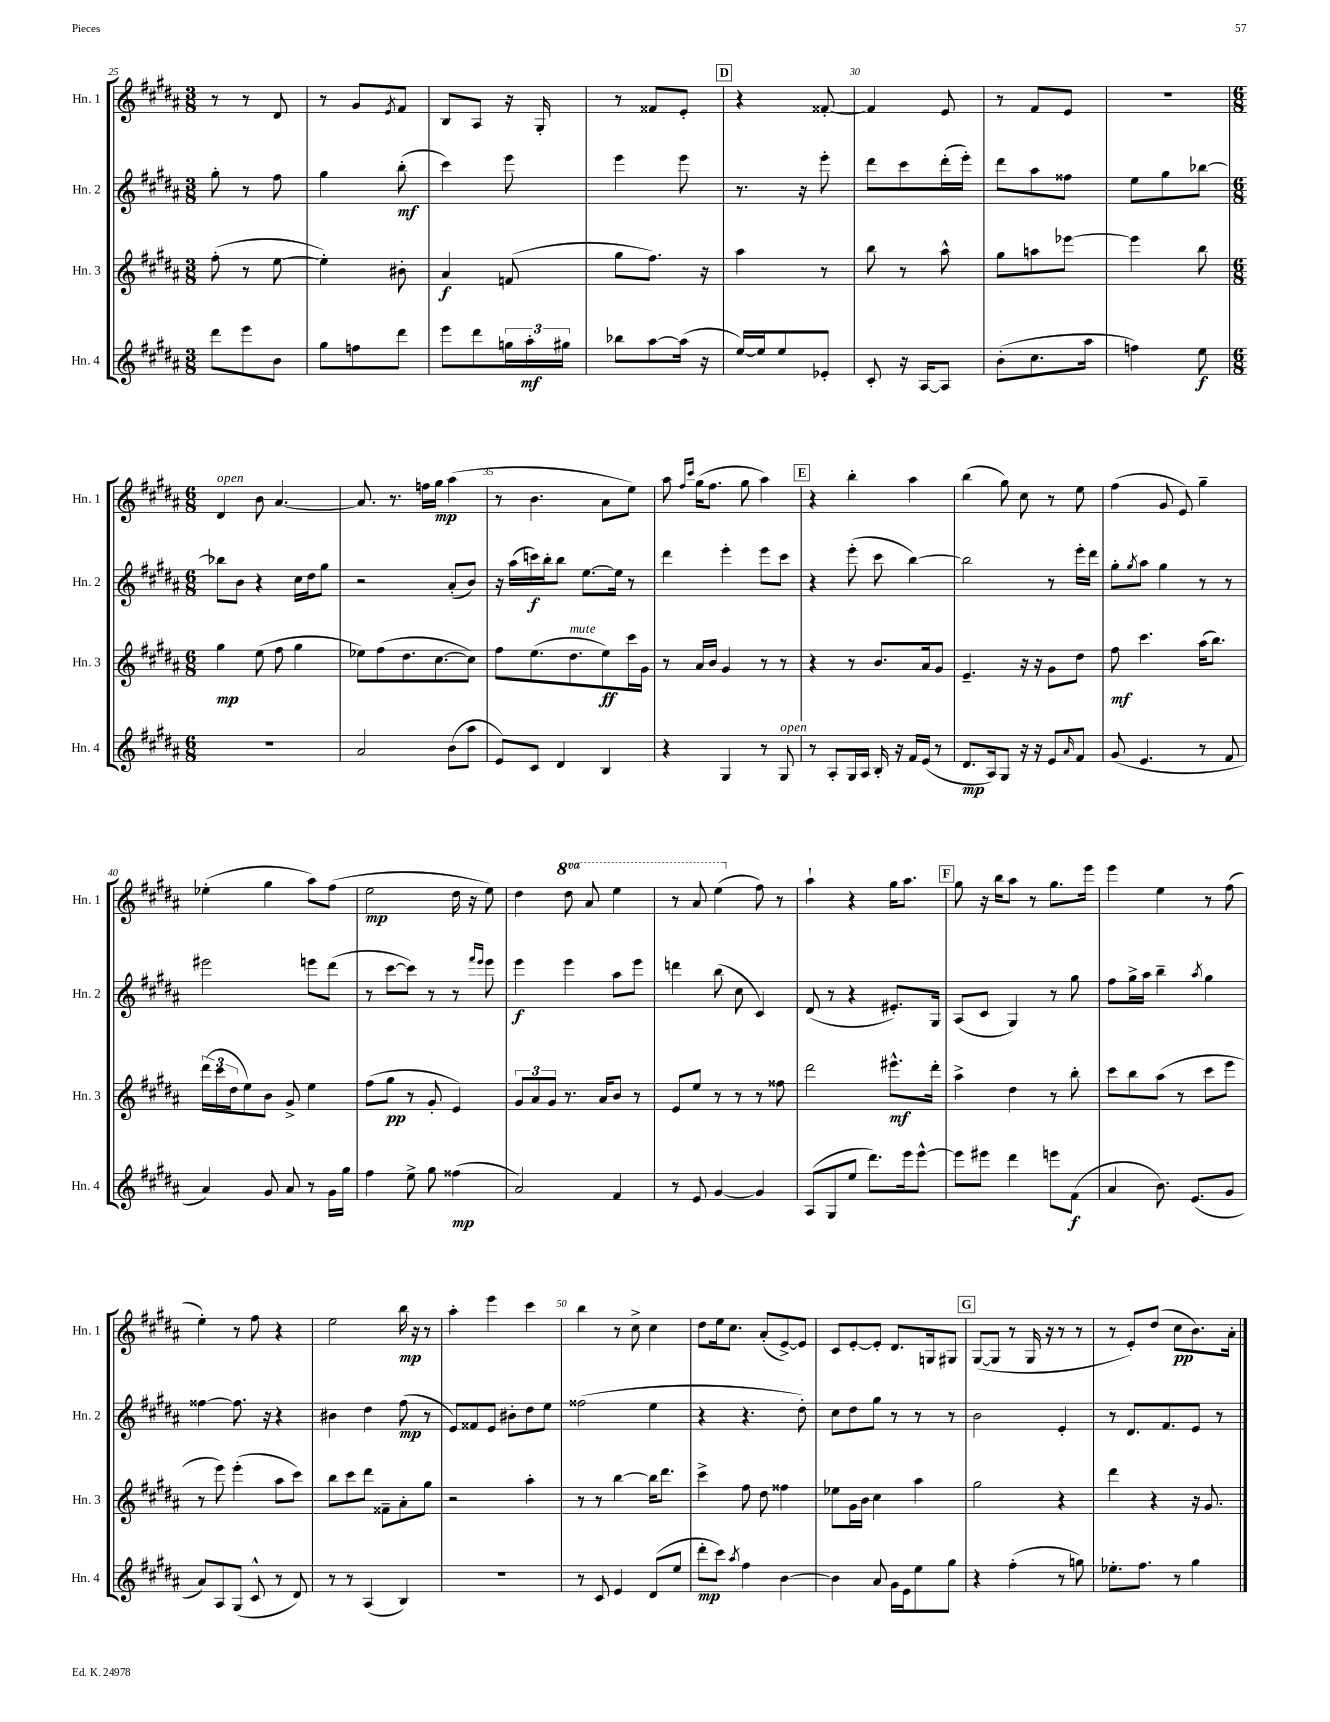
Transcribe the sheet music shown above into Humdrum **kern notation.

**kern	**dynam	**kern	**dynam	**kern	**dynam	**kern	**dynam
*part4	*part4	*part3	*part3	*part2	*part2	*part1	*part1
*staff4	*staff4	*staff3	*staff3	*staff2	*staff2	*staff1	*staff1
*I"Hn. 4	*	*I"Hn. 3	*	*I"Hn. 2	*	*I"Hn. 1	*
*I'Hn. 4	*	*I'Hn. 3	*	*I'Hn. 2	*	*I'Hn. 1	*
*clefG2	*	*clefG2	*	*clefG2	*	*clefG2	*
*k[f#c#g#d#a#]	*	*k[f#c#g#d#a#]	*	*k[f#c#g#d#a#]	*	*k[f#c#g#d#a#]	*
*M3/8	*	*M3/8	*	*M3/8	*	*M3/8	*
=25	=25	=25	=25	=25	=25	=25	=25
8ddd#\L	.	(8ff#'\	.	8gg#'\	.	8r	.
8eee\	.	8r	.	8r	.	8r	.
8b\J	.	[8ee\	.	8ff#\	.	8d#/	.
=26	=26	=26	=26	=26	=26	=26	=26
8gg#\L	.	4ee'\])	.	4gg#\	.	8r	.
8ffn\	.	.	.	.	.	8g#/L	.
.	.	.	.	.	.	8qe/	.
8ddd#\J	.	8b#X'\	.	(8bb'\	mf	8f#/J	.
=27	=27	=27	=27	=27	=27	=27	=27
8eee\L	.	4a#/	f	4ccc#\)	.	8B/L	.
8ddd#\	.	.	.	.	.	8A#/J	.
24ggn\L	.	(8fn/	.	8eee\	.	16r	.
24aa#'\	mf	.	.	.	.	.	.
.	.	.	.	.	.	16G#'/	.
24gg#X\JJ	.	.	.	.	.	.	.
=28	=28	=28	=28	=28	=28	=28	=28
8bb-X\L	.	8gg#\L	.	4eee\	.	8r	.
[8aa#\	.	8.ff#\J)	.	.	.	8f##X/L	.
(16aa#\Jk]	.	.	.	8eee\	.	8e'/J	.
16r	.	16r	.	.	.	.	.
!!LO:REH:place=s1:t=D
=29	=29	=29	=29	=29	=29	=29	=29
[16ee/LL)	.	4aa#\	.	8.r	.	4r	.
16ee/J]	.	.	.	.	.	.	.
8ee/	.	.	.	.	.	.	.
.	.	.	.	16r	.	.	.
8e-X'/J	.	8r	.	8eee'\	.	[8f##X'/	.
=30	=30	=30	=30	=30	=30	=30	=30
8c#'/	.	8bb\	.	8ddd#\L	.	4f##/]	.
16r	.	8r	.	8ccc#\	.	.	.
[16A#/KL	.	.	.	.	.	.	.
8A#/J]	.	8aa#^^\	.	(16ddd#'\L	.	8e/	.
.	.	.	.	16eee'\JJ)	.	.	.
=31	=31	=31	=31	=31	=31	=31	=31
(8b'\L	.	8gg#\L	.	8ddd#\L	.	8r	.
8.cc#\	.	8aan\	.	8aa#\	.	8f#/L	.
.	.	[8eee-X\J	.	8ff##X\J	.	8e/J	.
16aa#\Jk	.	.	.	.	.	.	.
=32	=32	=32	=32	=32	=32	=32	=32
4ffn\)	.	4eee-\]	.	8ee\L	.	4.r	.
.	.	.	.	8gg#\	.	.	.
8ee\	f	8bb\	.	[8bb-X\J	.	.	.
!!LO:LB:g=z
=33	=33	=33	=33	=33	=33	=33	=33
*M6/8	*	*M6/8	*	*M6/8	*	*M6/8	*
!	!	!	!	!	!	!LO:TX:a:i:t=open	!
2.r	.	4gg#\	mp	8bb-X\L]	.	4d#/	.
.	.	.	.	8b\J	.	.	.
.	.	(8ee\	.	4r	.	8b\	.
.	.	8ff#\	.	.	.	[4.a#/	.
.	.	4gg#\	.	16cc#\LL	.	.	.
.	.	.	.	16dd#\J	.	.	.
.	.	.	.	8gg#\J	.	.	.
=34	=34	=34	=34	=34	=34	=34	=34
2a#/	.	8ee-X\L)	.	2r	.	8.a#/]	.
.	.	(8ff#\	.	.	.	.	.
.	.	.	.	.	.	8.r	.
.	.	8.dd#\	.	.	.	.	.
.	.	.	.	.	.	16ffn\LL	.
.	.	[8.cc#\	.	.	.	16gg#\JJ	mp
(8b\L	.	.	.	(8a#'/L	.	(4aa#\	.
8aa#\J	.	8cc#\J])	.	8b/J)	.	.	.
=35	=35	=35	=35	=35	=35	=35	=35
8e/L)	.	8ff#\L	.	16r	.	8r	.
.	.	.	.	(16aa#\LL	.	.	.
8c#/J	.	(8.ee\	.	16cccn\)	f	4.b\	.
.	.	.	.	16bb'\J	.	.	.
4d#/	.	.	.	8bb\J	.	.	.
!	!	!LO:TX:a:i:t=mute	!	!	!	!	!
.	.	8.dd#\	.	.	.	.	.
.	.	.	.	[8.ee\L	.	.	.
4B/	.	8ee\)	ff	.	.	8a#\L	.
.	.	.	.	16ee\Jk]	.	.	.
.	.	16ccc#\L	.	8r	.	8ee\J)	.
.	.	16g#\JJ	.	.	.	.	.
=36	=36	=36	=36	=36	=36	=36	=36
4r	.	8r	.	4ddd#\	.	8aa#\	.
.	.	.	.	.	.	16qqff#/LL	.
.	.	.	.	.	.	16qqccc#/JJ	.
.	.	16a#/LL	.	.	.	(16gg#\KL	.
.	.	16b/JJ	.	.	.	8.ff#\J	.
4G#/	.	4g#/	.	4eee'\	.	.	.
.	.	.	.	.	.	8gg#\	.
8r	.	8r	.	8eee\L	.	4aa#\)	.
!LO:TX:a:i:t=open	!	!	!	!	!	!	!
8G#/	.	8r	.	8ccc#\J	.	.	.
!!LO:REH:place=s1:t=E
=37	=37	=37	=37	=37	=37	=37	=37
8r	.	4r	.	4r	.	4r	.
8A#'/L	.	.	.	.	.	.	.
16G#/L	.	8r	.	(8eee'\	.	4bb'\	.
16A#/JJ	.	.	.	.	.	.	.
16B'/	.	8.b/L	.	8ccc#\	.	.	.
16r	.	.	.	.	.	.	.
16f#/LL	.	.	.	[4bb\)	.	4aa#\	.
(16e/JJ	.	16a#/k	.	.	.	.	.
8r	.	8g#/J	.	.	.	.	.
=38	=38	=38	=38	=38	=38	=38	=38
8.d#/L	mp	4.e~/	.	2bb\]	.	(4bb\	.
16A#/k)	.	.	.	.	.	.	.
8G#/J	.	.	.	.	.	8gg#\)	.
16r	.	16r	.	.	.	8cc#\	.
16r	.	16r	.	.	.	.	.
8e/L	.	8g#\L	.	8r	.	8r	.
16qqa#/	.	.	.	.	.	.	.
8f#/J	.	8dd#\J	.	16eee'\LL	.	8ee\	.
.	.	.	.	16ddd#\JJ	.	.	.
=39	=39	=39	=39	=39	=39	=39	=39
(8g#/	.	8ff#\	mf	8gg#'\L	.	(4ff#\	.
.	.	.	.	8qgg#/	.	.	.
4.e/	.	4.ccc#\	.	8aa#\J	.	.	.
.	.	.	.	4gg#\	.	8g#/	.
.	.	.	.	.	.	8e/)	.
8r	.	(16aa#\KL	.	8r	.	4gg#~\	.
.	.	8.bb\J)	.	.	.	.	.
8f#/	.	.	.	8r	.	.	.
!!LO:LB:g=z
=40	=40	=40	=40	=40	=40	=40	=40
4a#/)	.	(24ddd#\LL	.	2eee#X\	.	(4ee-X'\	.
.	.	24ccc#\	.	.	.	.	.
.	.	24dd#\J	.	.	.	.	.
.	.	8ee\)	.	.	.	.	.
8g#/	.	8b\J	.	.	.	4gg#\	.
8a#/	.	8g#^/	.	.	.	.	.
8r	.	4ee\	.	8eeen\L	.	8aa#\L)	.
16g#\LL	.	.	.	(8ddd#\J	.	(8ff#\J	.
16gg#\JJ	.	.	.	.	.	.	.
=41	=41	=41	=41	=41	=41	=41	=41
4ff#\	.	(8ff#\L	.	8r	.	2ee\	mp
.	.	8gg#\J	pp	[8ccc#\L	.	.	.
8ee^\	.	8r	.	8ccc#\J])	.	.	.
8gg#\	.	8g#'/	.	8r	.	.	.
(4ff##X\	mp	4e/)	.	8r	.	16dd#\	.
.	.	.	.	.	.	16r	.
.	.	.	.	16qqfff#/LL	.	.	.
.	.	.	.	16qqeee/JJ	.	.	.
.	.	.	.	8eee\	.	8ee\)	.
=42	=42	=42	=42	=42	=42	=42	=42
2a#/)	.	12g#/L	.	4eee\	f	4dd#\	.
.	.	12a#/	.	.	.	.	.
.	.	12g#/J	.	.	.	.	.
*	*	*	*	*	*	*8va	*
.	.	8.r	.	4eee\	.	8ddd#\	.
.	.	.	.	.	.	8aa#/	.
.	.	16a#/KL	.	.	.	.	.
4f#/	.	8b/J	.	8aa#\L	.	4eee\	.
.	.	8r	.	8eee\J	.	.	.
=43	=43	=43	=43	=43	=43	=43	=43
8r	.	8e/L	.	4dddn\	.	8r	.
8e/	.	8ee/J	.	.	.	8aa#/	.
[4g#/	.	8r	.	(8bb\	.	(4eee\	.
.	.	8r	.	8cc#\	.	.	.
*	*	*	*	*	*	*X8va	*
4g#/]	.	8r	.	4c#/)	.	8ff#\)	.
.	.	8ff##X\	.	.	.	8r	.
=44	=44	=44	=44	=44	=44	=44	=44
(8A#/L	.	2ddd#\	.	(8d#/	.	4aa#`\	.
8G#/	.	.	.	8r	.	.	.
8ee/J	.	.	.	4r	.	4r	.
8.ddd#\L)	.	.	.	.	.	.	.
.	.	8.eee#X^^\L	mf	8.e#X'/L)	.	16gg#\KL	.
16eee\k	.	.	.	.	.	8.aa#\J	.
[8eee^^\J	.	.	.	.	.	.	.
.	.	16ddd#'\Jk	.	16G#/Jk	.	.	.
!!LO:REH:place=s1:t=F
=45	=45	=45	=45	=45	=45	=45	=45
8eee\L]	.	4aa#^\	.	(8A#/L	.	8gg#\	.
8eee#X\J	.	.	.	8c#/J	.	16r	.
.	.	.	.	.	.	16bb\KL	.
4ddd#\	.	4dd#\	.	4G#/)	.	8aa#\J	.
.	.	.	.	.	.	8r	.
8eeen\L	.	8r	.	8r	.	8.gg#\L	.
(8f#\J	f	8bb'\	.	8gg#\	.	.	.
.	.	.	.	.	.	16eee\Jk	.
=46	=46	=46	=46	=46	=46	=46	=46
4a#/	.	8ccc#\L	.	8ff#\L	.	4eee\	.
.	.	8bb\	.	16gg#^\L	.	.	.
.	.	.	.	16aa#\JJ	.	.	.
8.b\)	.	(8aa#\J	.	4bb~\	.	4ee\	.
.	.	8r	.	.	.	.	.
(8.e/L	.	.	.	.	.	.	.
.	.	.	.	8qaa#/	.	.	.
.	.	8ccc#\L	.	4gg#\	.	8r	.
8g#/J	.	8eee\J	.	.	.	(8ff#\	.
!!LO:LB:g=z
=47	=47	=47	=47	=47	=47	=47	=47
8a#/L)	.	8r	.	[4ff##X\	.	4ee'\)	.
8A#/	.	8eee\)	.	.	.	.	.
(8G#/J	.	(4eee'\	.	8.ff##\]	.	8r	.
8c#^^/	.	.	.	.	.	8ff#\	.
.	.	.	.	16r	.	.	.
8r	.	8aa#\L	.	4r	.	4r	.
8d#/)	.	8ccc#\J)	.	.	.	.	.
=48	=48	=48	=48	=48	=48	=48	=48
8r	.	8bb\L	.	4b#X\	.	2ee\	.
8r	.	8ccc#\	.	.	.	.	.
(4A#/	.	8ddd#\J	.	4dd#\	.	.	.
.	.	8f##X~\L	.	.	.	.	.
4B/)	.	8a#'\	.	(8ff#\	mp	16bb\	mp
.	.	.	.	.	.	16r	.
.	.	8gg#\J	.	8r	.	8r	.
=49	=49	=49	=49	=49	=49	=49	=49
2.r	.	2r	.	8e/L)	.	4aa#'\	.
.	.	.	.	8f##X/	.	.	.
.	.	.	.	8e/J	.	4eee\	.
.	.	.	.	8b#X'\L	.	.	.
.	.	4aa#'\	.	8dd#\	.	4ccc#\	.
.	.	.	.	8ee\J	.	.	.
=50	=50	=50	=50	=50	=50	=50	=50
8r	.	8r	.	(2ff##X\	.	4bb\	.
8c#/	.	8r	.	.	.	.	.
4e/	.	[4bb\	.	.	.	8r	.
.	.	.	.	.	.	8cc#^\	.
(8d#/L	.	16bb\KL]	.	4ee\	.	4cc#\	.
.	.	8.ddd#\J	.	.	.	.	.
8ee/J	.	.	.	.	.	.	.
=51	=51	=51	=51	=51	=51	=51	=51
8ddd#'\L	mp	4ccc#^\	.	4r	.	8dd#\L	.
8ccc#\J)	.	.	.	.	.	16ee\k	.
.	.	.	.	.	.	8.cc#\J	.
8qaa#/	.	.	.	.	.	.	.
4ff#\	.	8ff#\	.	4.r	.	.	.
.	.	8dd#\	.	.	.	(8a#'/L	.
[4b\	.	4ff##X\	.	.	.	[8e^/)	.
.	.	.	.	8dd#'\)	.	8e/J]	.
=52	=52	=52	=52	=52	=52	=52	=52
4b\]	.	8ee-X\L	.	8cc#\L	.	8c#/L	.
.	.	16g#\L	.	8dd#\	.	[8e'/	.
.	.	16b\JJ	.	.	.	.	.
8a#/	.	4cc#\	.	8gg#\J	.	8e'/J]	.
16g#\LL	.	.	.	8r	.	8.d#/L	.
16e\J	.	.	.	.	.	.	.
8ee\	.	4aa#\	.	8r	.	.	.
.	.	.	.	.	.	16Gn/k	.
8gg#\J	.	.	.	8r	.	8G#X/J	.
!!LO:REH:place=s1:t=G
=53	=53	=53	=53	=53	=53	=53	=53
4r	.	2gg#\	.	2b\	.	([8G#/L	.
.	.	.	.	.	.	8G#/J]	.
(4ff#'\	.	.	.	.	.	8r	.
.	.	.	.	.	.	16G#/	.
.	.	.	.	.	.	16r	.
8r	.	4r	.	4e'/	.	8r	.
8ggn\)	.	.	.	.	.	8r	.
=54	=54	=54	=54	=54	=54	=54	=54
8.ee-X'\L	.	4ddd#\	.	8r	.	8r	.
.	.	.	.	8.d#/L	.	8e'/L)	.
8.ff#\J	.	.	.	.	.	.	.
.	.	4r	.	.	.	(8dd#/J	.
.	.	.	.	8.f#/	.	.	.
8r	.	.	.	.	.	8cc#\L	pp
4gg#\	.	16r	.	8e/J	.	8.b\)	.
.	.	8.g#/	.	.	.	.	.
.	.	.	.	8r	.	.	.
.	.	.	.	.	.	16a#'\Jk	.
==	==	==	==	==	==	==	==
*-	*-	*-	*-	*-	*-	*-	*-
